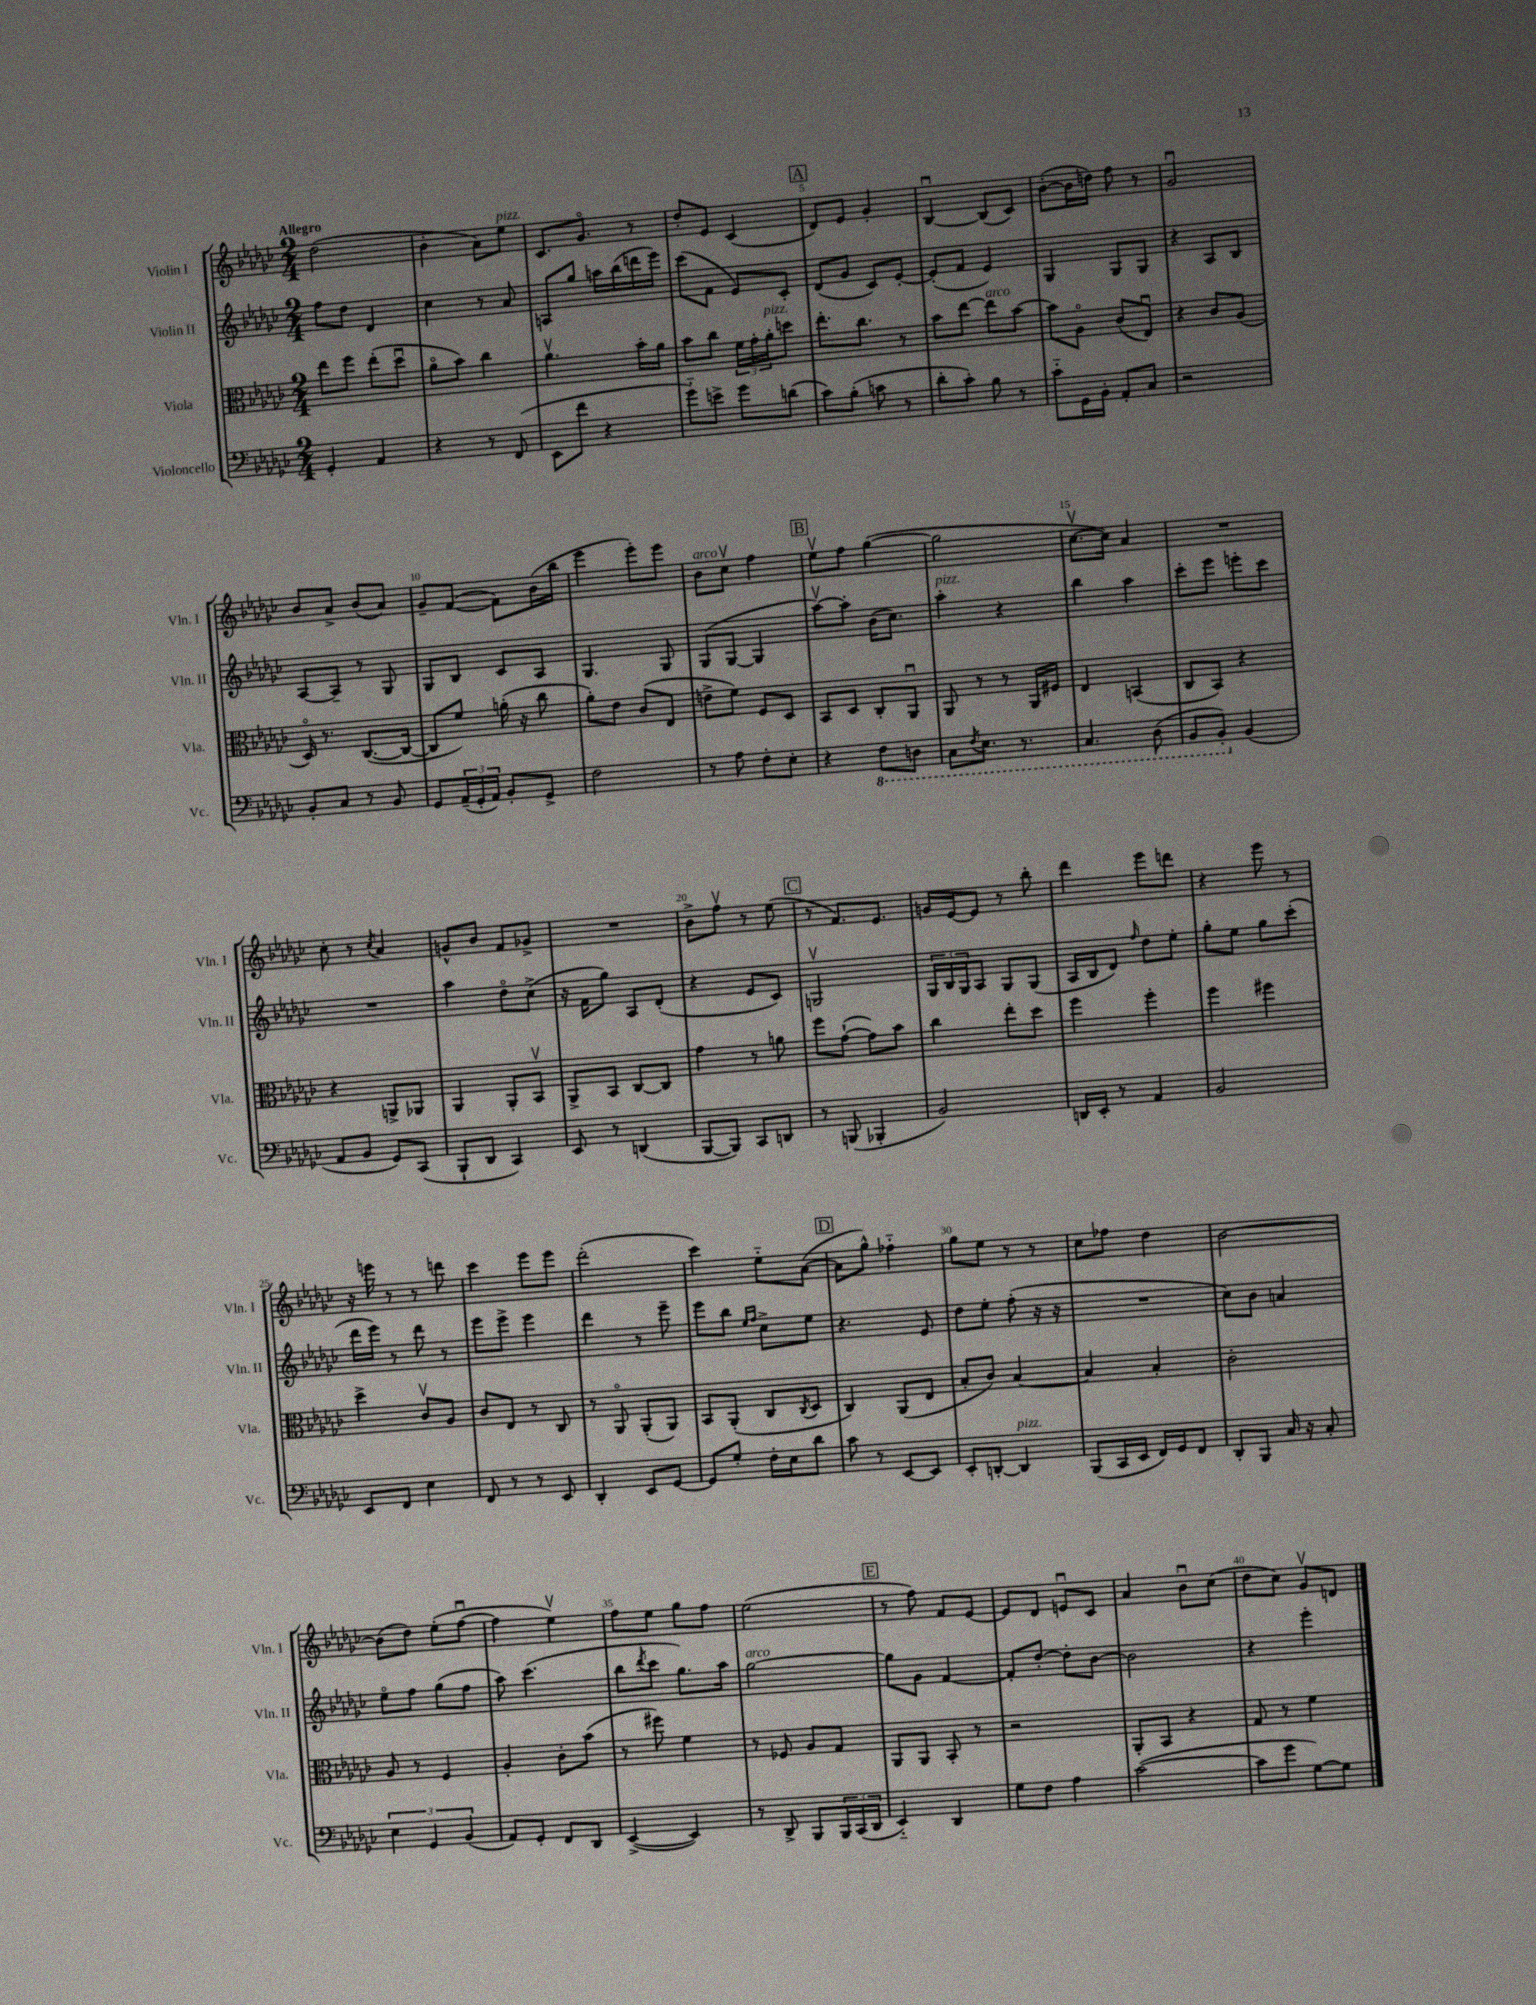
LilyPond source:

<<
\new StaffGroup <<
\new Staff = "s0" \with { instrumentName = "Violin I" shortInstrumentName = "Vln. I" } {
    \clef treble \key ges \major \numericTimeSignature \time 2/4 \tempo "Allegro"
    des''2( |
    bes'4-. aes'8) ees''8^\markup { \italic "pizz." } |
    ces'8. ges'8.\flageolet r8 |
    des''8-. ees'8 ces'4( |
    \mark \markup { \box "A" } des'8) ees'8 ges'4-. |
    bes4~\downbow bes8( ces'8) |
    bes'8~-.( bes'16 d''16) f''8 r8 |
    ges'2\downbow |
    bes'8 aes'8-> bes'8( aes'8) |
    ges'8-- f'8~( f'8) bes'16( bes''16 |
    ees'''4 ees'''8-.) ees'''8 |
    bes'8^\markup { \italic "arco" } ces''8\upbow f''4 |
    \mark \markup { \box "B" } ees''8\upbow f''8 ges''4~( |
    ges''2 |
    ces''8.~\upbow ces''16) aes'4 |
    R2 |
    ces''8-. r8 \acciaccatura { ces''8 } aes'4 |
    g'8-^ bes'8 f'8 ges'8-> |
    R2 |
    bes'8-> f''8\upbow r8 ees''8( |
    \mark \markup { \box "C" } r8 f'8.) ees'8. |
    g'16 ees'16~ ees'8 r8 bes''8-. |
    des'''4 ees'''8 d'''8 |
    r4 ees'''8 r8 |
    r16 e'''16 r8 r8 d'''8 |
    ces'''4 ees'''8 ees'''8 |
    des'''2-.( |
    ces'''4) ees''8-_ aes'8~( |
    \mark \markup { \box "D" } aes'8 ges''8-^) fes''4-_ |
    ges''8 ees''8 r8 r8 |
    ces''8 fes''8 des''4 |
    bes'2~ |
    bes'8( des''8) ees''8-.( f''8~\downbow |
    f''4 ees''4\upbow) |
    f''8 ees''8 ges''8 f''8 |
    ees''2( |
    \mark \markup { \box "E" } r8 f''8) f'8 ees'8~ |
    ees'8 des'8 e'8\downbow ces'8 |
    aes'4 bes'8\downbow ces''8( |
    des''8 ces''8) ges'8\upbow d'8 \bar "|." |
}
\new Staff = "s1" \with { instrumentName = "Violin II" shortInstrumentName = "Vln. II" } {
    \clef treble \key ges \major \numericTimeSignature \time 2/4
    f''8 des''8 des'4 |
    ces''4 r8 aes'8 |
    a8 ges''8 a''16 bes''16( d'''16 ees'''16) |
    ces'''8( f'8 ees'8) ces'8-. |
    \mark \markup { \box "A" } des'8( ges'8 ces'8) ees'8~-. |
    ees'8-.( f'8 ees'4) |
    ges4 ges8 ges8 |
    r4 aes8 bes8 |
    aes8~ aes8-- r8 ges8 |
    ges8 bes8 ces'8 aes8 |
    ges4. ges8 |
    ges8( ges8~ ges4 |
    \mark \markup { \box "B" } aes''8~\upbow) aes''8-. bes'16( ces''8.) |
    aes''4-.^\markup { \italic "pizz." } r4 |
    bes''4 aes''4 |
    ces'''8-. ees'''8 e'''8-. ces'''8 |
    R2 |
    aes''4 des''8\flageolet ces''8->( |
    r16 f'16 ges''8) aes8 des'8-.( |
    r4 ees'8 ces'8) |
    \mark \markup { \box "C" } g2\upbow |
    \tuplet 3/2 { ges16 bes16 ges16 } aes8 ges8 ges8( |
    aes16 bes16 des'8) \grace { f''16 } des''8 ees''8-. |
    ges''8-. ees''8 ges''8 ces'''8-.( |
    des'''16 ees'''16) r8 des'''8 r8 |
    ees'''8 ees'''8-> ees'''4 |
    des'''4 r8 ees'''8-- |
    ees'''8 bes''8 \grace { ees''16 f''16 } ces''8-> ees''8 |
    \mark \markup { \box "D" } r4. ees'8 |
    des''8 ees''8-. f''8-.( r16 r16 |
    R2 |
    ces''8) bes'8 a'4 |
    ees''8\flageolet f''8 ges''8( f''8 |
    aes''8) ces'''4.( |
    bes''8 \acciaccatura { des'''8 } ces'''8 ges''8.) aes''16 |
    ges''2~^\markup { \italic "arco" } |
    \mark \markup { \box "E" } ges''8 ges'8 f'4~ |
    f'8-. des''8~-. des''8-. bes'8~ |
    bes'2 |
    r4 ees'''4-. \bar "|." |
}
\new Staff = "s2" \with { instrumentName = "Viola" shortInstrumentName = "Vla." } {
    \clef alto \key ges \major \numericTimeSignature \time 2/4
    ees''8 f''8 ees''8-.( des''8\downbow |
    aes'8\flageolet bes'8) ces''4 |
    aes'4.\upbow bes'16-. aes'16 |
    bes'8 ces''8 \tuplet 3/2 { f'16 ges'16-. aes'16-.^\markup { \italic "pizz." } } d''8 |
    \mark \markup { \box "A" } ees''8.-. ces''8. r8 |
    bes'8 ees''8~ ees''8^\markup { \italic "arco" } bes'8~ |
    bes'8 aes8\flageolet ces'8( ees8\downbow) |
    r4 ces'8 aes8( |
    des16\flageolet) r8. ces8.~( ces16~ |
    ces8 f'8) a'16-.( r16 ces''8 |
    aes'8-.) ees'8 ces'8( ees8 |
    e'8-> f'8) f8 des8 |
    \mark \markup { \box "B" } bes,8 des8 ces8-. aes,8\downbow |
    aes,8 r8 r8 aes,16 fis16 |
    ees4 b,4( |
    ces8 bes,8) r4 |
    r4 a,8-> aes,8 |
    aes,4 aes,8-. bes,8\upbow |
    aes,8-> bes,8 ces8~ ces8 |
    ges'4 r8 a'8 |
    \mark \markup { \box "C" } f''8 ges'8~-!( ges'8) bes'8 |
    ces''4 ees''8-. des''8 |
    f''4 f''4-. |
    f''4 fis''4 |
    des''4-> ces'8\upbow aes8 |
    ces'8 ees8 r8 ces8 |
    r8 aes,8\flageolet aes,8-.( aes,8) |
    bes,8 aes,8-.( ces8 \acciaccatura { ces8 } des8 |
    \mark \markup { \box "D" } ces4) aes,8( ees8 |
    bes8-. ces'8) bes4~ |
    bes4 bes4-. |
    ces'2-. |
    aes8 r8 f4 |
    aes4-. ces'8-. bes'8( |
    r8 fis''8) f'4 |
    r8 fes8 aes8 ges8 |
    \mark \markup { \box "E" } aes,8 aes,8 bes,8-. r8 |
    r2 |
    aes,8-. bes,8 r4 |
    ges8 r8 f'4 \bar "|." |
}
\new Staff = "s3" \with { instrumentName = "Violoncello" shortInstrumentName = "Vc." } {
    \clef bass \key ges \major \numericTimeSignature \time 2/4
    ges,4-. aes,4 |
    r4 r8 f,8( |
    ees,8 f'8 r4 |
    ges'8-_) e'8-> ges'8 d'8( |
    \mark \markup { \box "A" } ces'8) bes8-.( c'8 r8 |
    des'8-. ces'8-.) bes8 r8 |
    ces'8-_ ges,16 bes,16-. aes,8-. ces8 |
    r2 |
    bes,8-. ces8 r8 bes,8 |
    ges,8 \tuplet 3/2 { aes,16--( ges,16-. aes,16) } bes,8-. ges,8-> |
    f2 |
    r8 aes8 f8-. ees8-. |
    \mark \markup { \box "B" } r4 \ottava #-1 f,8 d,8 |
    ces,8 \acciaccatura { f,8 } ees,8. r8. |
    ces,4. des,8( |
    bes,,8 bes,,8-.) \ottava #0 bes,4( |
    aes,8 bes,8 ges,8) ces,8( |
    bes,,8-! des,8 ces,4) |
    ees,8 r8 d,4( |
    bes,,8~ bes,,8) ces,8 d,8 |
    \mark \markup { \box "C" } r8 b,,8( bes,,4-. |
    bes,2) |
    d,16 ees,16-. r8 aes,4 |
    bes,2 |
    ees,8 f,8 ees4 |
    f,8 r8 r8 ees,8 |
    des,4-. ees,8 ges,8~ |
    ges,8 ges8-. f16-. ees16 des'8 |
    \mark \markup { \box "D" } ces'8 r8 ees,8~ ees,8 |
    ees,8-. d,8~-. d,4^\markup { \italic "pizz." } |
    bes,,8( ces,16 ees,16 f,16) ges,16 f,8 |
    des,8-. bes,,8 ces16 r16 ces8-. |
    \tuplet 3/2 { ees4 ges,4 bes,4( } |
    aes,8) ges,8-. f,8 des,8 |
    ees,4~->( ees,4) |
    r8 des,8-> bes,,8 \tuplet 3/2 { bes,,16 ces,16( des,16 } |
    \mark \markup { \box "E" } ees,4-_) des,4 |
    ges8 f8 aes4 |
    ces'2~( |
    ces'8 ges'8 ges8~) ges8 \bar "|." |
}
>>
>>
\layout { \context { \Score \override BarNumber.break-visibility = ##(#f #t #t) barNumberVisibility = #(every-nth-bar-number-visible 5) } }
